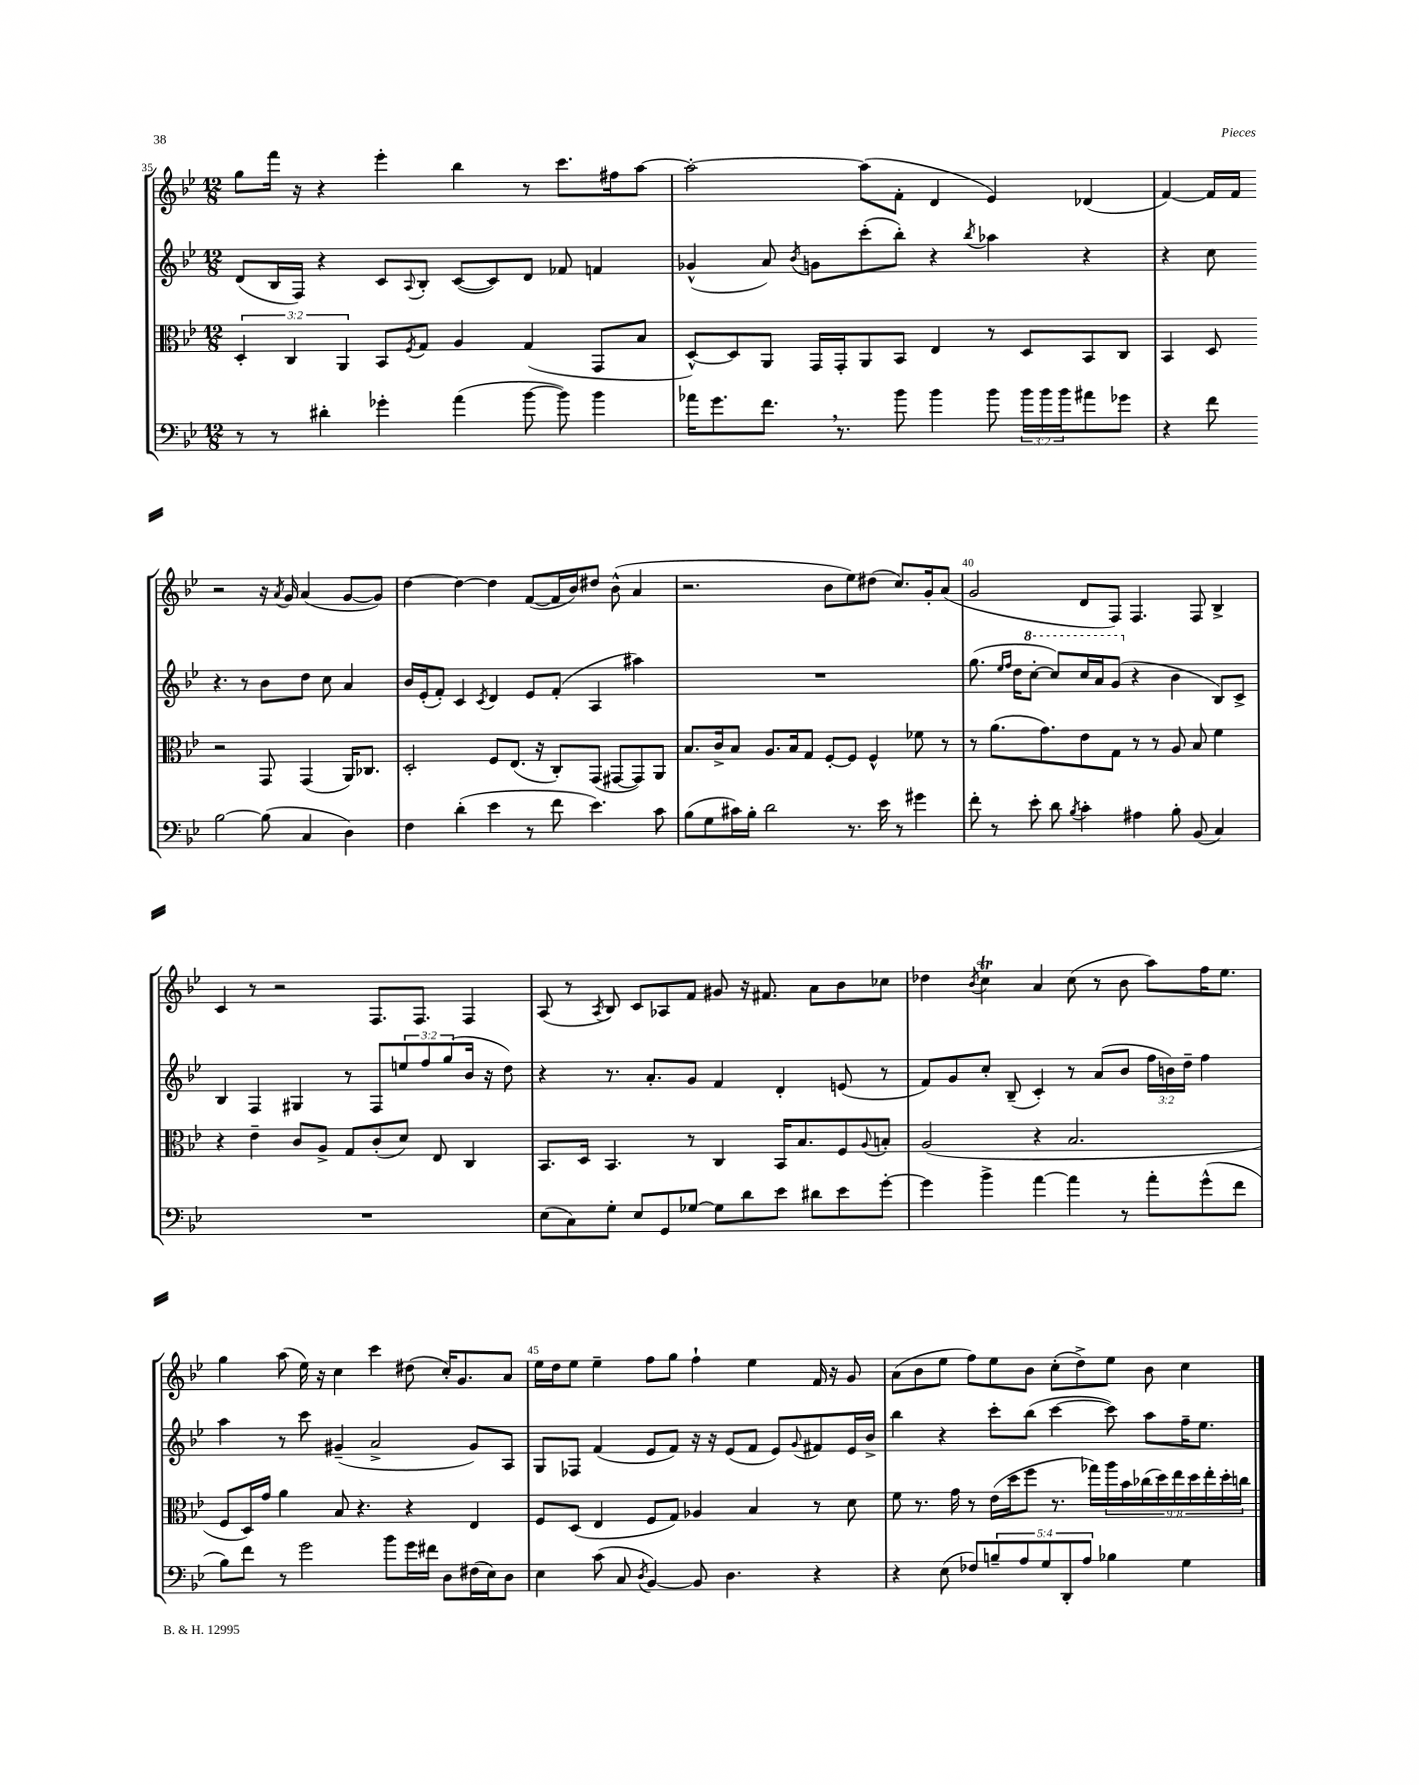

**kern	**kern	**kern	**kern
*part4	*part3	*part2	*part1
*staff4	*staff3	*staff2	*staff1
*clefF4	*clefC3	*clefG2	*clefG2
*k[b-e-]	*k[b-e-]	*k[b-e-]	*k[b-e-]
*M12/8	*M12/8	*M12/8	*M12/8
=35	=35	=35	=35
8r	6D'/	(8d/L	8gg\L
8r	.	16B-/L	16fff\Jk
.	6C/	.	.
.	.	16F/JJ)	16r
4d#X'\	.	4r	4r
.	6AA/	.	.
4g-X'\	8BB-/L	8c/L	4eee-'\
.	8qF/	8qqA/	.
.	8G/J	8B-'/J	.
(4a\	4A/	([8c/L	4bb-\
.	.	8c/])	.
[8b-\	(4G/	8d/J	8r
8b-\])	.	8f-X/	8.ccc\L
4b-\	8GG/L	4fn/	.
.	.	.	16ff#X\k
.	8B-/J	.	[8aa\J
=36	=36	=36	=36
16a-X\KL	[8D^^/L)	(4g-X^^/	2aa'\_
8.g\	.	.	.
.	8D/]	.	.
8.f,\J	8AA/J	8a/)	.
.	.	8qb-/	.
.	16GG/LL	8gn\L	.
8.r	16GG'/J	.	.
.	8AA/	(8ccc'\	(8aa\L]
8b-\	8BB-/J	8bb-'\J)	8f'\J
4b-\	4E-/	4r	4d/
.	.	8qbb-/	.
8b-\	8r	4aa-X\	4e-/)
24b-\LL	8D/L	.	.
24b-\	.	.	.
24b-\J	.	.	.
8a#X\	8BB-/	4r	(4d-X/
8g-X\J	8C/J	.	.
=37	=37	=37	=37
4r	4BB-/	4r	[4f/)
8f\	8D/	8cc\	16f/LL]
.	.	.	16f/JJ
[2B-\	2r	4.r	2r
.	.	8r	.
(8B-\]	8GG/	8b-\L	16r
.	.	.	8qa/
.	.	.	16g/
4C/	(4GG/	8dd\J	(4a/
.	.	8cc\	.
4D\)	16AA/KL)	4a/	[8g/L
.	8.C-X/J	.	.
.	.	.	8g/J])
!!LO:LB:g=z
=38	=38	=38	=38
4F\	2D'/	16b-/LL	[4dd\
.	.	(16e-'/J	.
.	.	8f'/J)	.
(4d'\	.	4c/	4dd\_
.	.	8qc/	.
4e-\	8F/L	4d/	4dd\]
.	(8.E-/J	.	.
8r	.	8e-/L	([8f/L
.	16r	.	.
8f\	8C'/L)	(8f'/J	16f/L]
.	.	.	16b-/J)
4.e-\)	(8GG/J	4A/	8dd#X/J
.	[8GG#X/L	.	(8b-^^\
.	8GG#/])	4aa#X\)	4a/
8c\	8AA/J	.	.
=39	=39	=39	=39
(8B-\L	8.B-/L	1.r	2.r
8G\	.	.	.
.	16c^/k	.	.
16c#X\L)	8B-/J	.	.
16B-'\JJ	.	.	.
2d\	8.A/L	.	.
.	16B-/k	.	.
.	8G/J	.	.
.	[8F'/L	.	8b-\L
8.r	8F/J]	.	8ee-\)
.	4F^^/	.	(8dd#X\J
16e-\	.	.	.
8r	.	.	8.cc/L)
4g#X\	8f-X\	.	.
.	.	.	16g'/k
.	8r	.	(8a/J
=40	=40	=40	=40
8f'\	8r	(8.gg\	2g/
8r	(8.a\L	.	.
.	.	16qqee-/LL	.
.	.	16qqff/JJ	.
.	.	16dd\KL	.
*	*	*8va	*
8e-'\	.	[8ccc'\J	.
.	8.g\)	.	.
8d\	.	8ccc/L])	.
8qB-/	.	.	.
4c'\	8e-\	16ccc/L	8d/L
.	.	16aa/J	.
.	8G\J	(8gg/J	8F/J)
*	*	*X8va	*
4A#X\	8r	4r	4.F/
.	8r	.	.
8B-'\	8A/	4b-\	.
(8BB-/	8B-/	.	8F/
4C/)	4f\	8B-/L)	4B-^/
.	.	8c^/J	.
!!LO:LB:g=z
=41	=41	=41	=41
1.r	4r	4B-/	4c/
.	4e-~\	4F/	8r
.	.	.	2r
.	8c/L	4G#X/	.
.	8A^/J	.	.
.	8G/L	8r	.
.	(8c'/	8F/L	8.F/L
.	8d/J)	12een/	.
.	.	.	8.F/J
.	.	12ff/	.
.	8E-/	.	.
.	.	(12gg/	.
.	4C/	16b-/Jk	4F/
.	.	16r	.
.	.	8dd\)	.
=42	=42	=42	=42
(8E-\L	8.BB-/L	4r	(8A/
8C\)	.	.	8r
.	16D/Jk	.	.
.	.	.	8qA/
8G'\J	4.BB-/	8.r	8B-/)
8E-/L	.	.	8c/L
.	.	8.a'/L	.
8GG/	.	.	8A-X/
[8G-X/J	8r	8g/J	8f/J
8G-\L]	4C/	4f/	8g#X/
8d\	.	.	16r
.	.	.	8.f#X/
8e-\J	16BB-/KL	4d'/	.
.	8.B-/	.	.
8d#X\L	.	.	8a\L
8e-\	8F/	(8en/	8b-\
.	8qqA/	.	.
[8g'\J	8Bn'/J	8r	8cc-X\J
=43	=43	=43	=43
4g\]	(2A/	8f/L)	4dd-X\
.	.	8g/	.
.	.	.	8qb-/
4b-^\	.	8cc'/J	4ccT\
.	.	(8B-~/	.
[4a\	4r	4c'/)	4a/
4a\]	2.B-/	8r	(8cc\
.	.	(8a/L	8r
8r	.	8b-/J	8b-\
8a'\L	.	24ff\LL	8aa\L)
.	.	24bn\)	.
.	.	24dd~\JJ	.
(8g^^\	.	4ff\	16ff\K
.	.	.	8.ee-\J
8f\J	.	.	.
!!LO:LB:g=z
=44	=44	=44	=44
8B-\L)	8F/L	4aa\	4gg\
8f\J	16D/L)	.	.
.	16g/JJ	.	.
8r	4a\	8r	(8aa\
2g\	.	8ccc\	16ee-\)
.	.	.	16r
.	8B-/	(4g#X~/	4cc\
.	4.r	.	.
.	.	2a^/	4ccc\
8b-\L	.	.	.
16g\L	4r	.	(8dd#X\
16f#X\JJ	.	.	.
8D\L	.	.	16cc'/KL)
.	.	.	8.g/
(16F#X\L	4E-/	8g#/L)	.
16E-\J)	.	.	.
8D\J	.	8A/J	8a/J
=45	=45	=45	=45
4E-\	8F/L	8G/L	16ee-\LL
.	.	.	16dd\J
.	(8D/J	8F-X/J	8ee-\J
(8c\	4E-/	(4f/	4ee-~\
8C/	.	.	.
8qD/	.	.	.
[4BB-/)	8F/L	8e-/L	8ff\L
.	8G/J)	8f/J)	8gg\J
8BB-/]	4A-X/	16r	4ff`\
.	.	16r	.
4.D\	.	(8e-/L	.
.	4B-/	8f/J	4ee-\
.	.	8e-/L)	.
.	.	8qqg/	.
4r	8r	8f#X/	16f/
.	.	.	16r
.	8d\	16e-/L	8g/
.	.	16b-^/JJ	.
=46	=46	=46	=46
4r	8f\	4bb-\	(8a\L
.	8.r	.	8b-\
(8E-\	.	4r	8ee-\J
.	16g\	.	.
8F-X/L)	8r	.	8ff\L)
10Bn~/	(16e-\LL	8ccc'\L	8ee-\
.	16dd\J	.	.
10A/	.	.	.
.	8ff\J	(8bb-\J	8b-\J
10G/	.	.	.
.	8.r	[4ccc\	(8cc'\L
10DD'/	.	.	.
.	.	.	8dd^\)
10A/J	.	.	.
.	16gg-X\LL)	.	.
4B-X\	18aa\	8ccc\])	8ee-\J
.	18b-\	.	.
.	(18cc-X\	.	.
.	.	8aa\L	8b-\
.	18dd\)	.	.
.	18ee-\	.	.
4G\	.	16ff~\K	4cc\
.	18dd\	.	.
.	.	8.ee-\J	.
.	18ee-'\	.	.
.	18dd'\	.	.
.	18ccn\JJ	.	.
==	==	==	==
*-	*-	*-	*-
